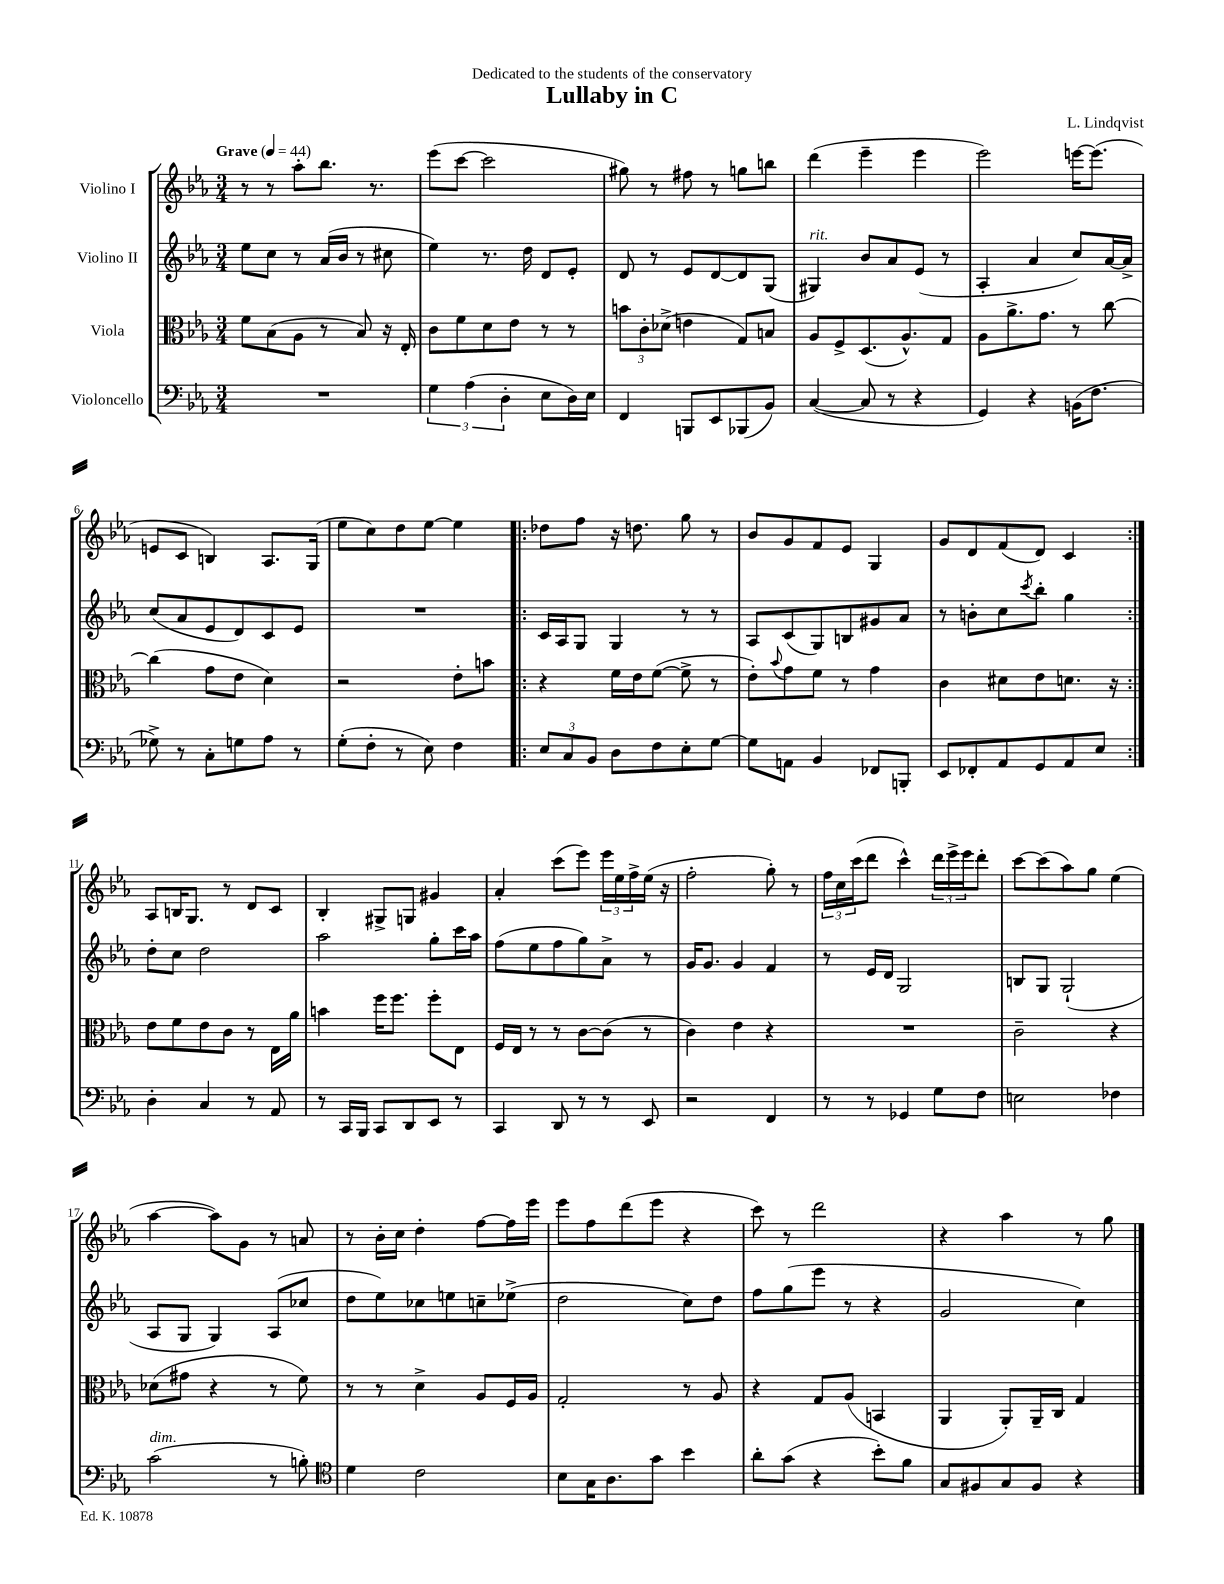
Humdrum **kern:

**kern	**kern	**kern	**kern
*staff4	*staff3	*staff2	*staff1
*clefF4	*clefC3	*clefG2	*clefG2
*k[b-e-a-]	*k[b-e-a-]	*k[b-e-a-]	*k[b-e-a-]
*M3/4	*M3/4	*M3/4	*M3/4
*MM44	*MM44	*MM44	*MM44
2.r	8f	8ee-	8r
.	(8B-	8cc	8r
.	8A-	8r	8aa-'
.	8r	(16a-	8.bb-
.	.	16b-	.
.	8B-)	8r	.
.	.	.	8.r
.	16r	8cc#	.
.	16E-'	.	.
=	=	=	=
6G	8c	4ee-)	(8eee-
.	8f	.	[8ccc
(6A-	.	.	.
.	8d	8.r	2ccc]
6D'	.	.	.
.	8e-	.	.
.	.	16dd	.
8E-	8r	8d	.
16D)	8r	8e-'	.
16E-	.	.	.
=	=	=	=
4FF	12b	8d	8gg#)
.	12c'	.	.
.	.	8r	8r
.	(12d-^	.	.
8BBB	4e	8e-	8ff#
8EE-	.	[8d	8r
(8BBB-	8G)	8d]	8gg
8BB-)	8B	(8G	8bb
=	=	=	=
([4C	8A-	4G#)	(4ddd
.	8F^	.	.
8C]	(8.D	8b-	4eee-~
8r	.	8a-	.
.	8.A-^^)	.	.
4r	.	(8e-	4eee-
.	8G	8r	.
=	=	=	=
4GG)	8A-	4A-'	2eee-)
.	8.a-^	.	.
4r	.	4a-	.
.	8.g	.	.
(16BB	8r	8cc)	[16eee
8.F	.	.	(8.eee]
.	[8cc	[16a-	.
.	.	16a-^]	.
=	=	=	=
8G-^)	(4cc]	(8cc	8e
8r	.	8a-	8c
8C'	8g	8e-	4B)
8G	8e-	8d)	.
8A-	4d)	8c	8.A-
8r	.	8e-	.
.	.	.	(16G
=	=	=	=
(8G'	2r	2.r	8ee-
8F'	.	.	8cc)
8r	.	.	8dd
8E-)	.	.	[8ee-
4F	8e-'	.	4ee-]
.	8b	.	.
=!|:	=!|:	=!|:	=!|:
12E-	4r	16c	8dd-
.	.	16A-	.
12C	.	.	.
.	.	8G	8ff
12BB-	.	.	.
8D	16f	4G	16r
.	16e-	.	8.dd
8F	([8f	.	.
8E-'	8f^]	8r	8gg
[8G	8r	8r	8r
=	=	=	=
8G]	8e-')	8A-	8b-
.	8qqb-	.	.
8AA	8g	(8c	8g
4BB-	8f	8G)	8f
.	8r	8B	8e-
8FF-	4g	8g#	4G
8BBB'	.	8a-	.
=	=	=	=
8EE-	4c	8r	8g
8FF-'	.	8b'	8d
8AA-	8d#	8cc	(8f
.	.	8qccc	.
8GG	8e-	8bb-'	8d)
8AA-	8.d	4gg	4c
8E-	.	.	.
.	16r	.	.
=:|!	=:|!	=:|!	=:|!
4D'	8e-	8dd'	8A-
.	8f	8cc	16B
.	.	.	8.G
4C	8e-	2dd	.
.	8c	.	8r
8r	8r	.	8d
8AA-	16E-	.	8c
.	16a-	.	.
=	=	=	=
8r	4b	2aa-	4B-'
16CC	.	.	.
16BBB-	.	.	.
8CC	16ff	.	8G#^
.	8.ff	.	.
8DD	.	.	8G
8EE-	8ff'	8gg'	4g#
8r	8E-	16ccc	.
.	.	16aa-	.
=	=	=	=
4CC	16F	(8ff	4a-'
.	16E-	.	.
.	8r	8ee-	.
8DD	8r	8ff	(8ccc
8r	[8c	8gg)	8eee-)
8r	(8c]	8a-^	24eee-
.	.	.	24ee-
.	.	.	24ff^
8EE-	8r	8r	(16ee-
.	.	.	16r
=	=	=	=
2r	4c)	16g	2ff'
.	.	8.g	.
.	4e-	4g	.
4FF	4r	4f	8gg')
.	.	.	8r
=	=	=	=
8r	2.r	8r	24ff
.	.	.	24cc
.	.	.	(24ccc
8r	.	16e-	8ddd
.	.	16d	.
4GG-	.	2G	4ccc^^)
8G	.	.	24ddd
.	.	.	24eee-^
.	.	.	24eee-
8F	.	.	8ddd'
=	=	=	=
2E	2c~	8B	[8ccc
.	.	8G	(8ccc]
.	.	(2G`	8aa-)
.	.	.	8gg
4F-	4r	.	(4ee-
=	=	=	=
(2c	(8d-	8A-	[4aa-
.	8g#	8G	.
.	4r	4G)	8aa-])
.	.	.	8g
8r	8r	(8A-	8r
8B')	8f)	8cc-	8a
=	=	=	=
*clefC4	*	*	*
4d	8r	8dd	8r
.	8r	8ee-)	16b-'
.	.	.	16cc
2c	4d^	8cc-	4dd'
.	.	8ee	.
.	8A-	8cc~	[8ff
.	16F	(8ee-^	16ff]
.	16A-	.	16eee-
=	=	=	=
8B-	2G'	2dd	8eee-
16G	.	.	8ff
8.A-	.	.	.
.	.	.	(8ddd
8g	.	.	8eee-
4b-	8r	8cc)	4r
.	8A-	8dd	.
=	=	=	=
8a-'	4r	8ff	8ccc)
(8g	.	(8gg	8r
4r	8G	8eee-	2ddd
.	(8A-	8r	.
8b-')	4BB	4r	.
8f	.	.	.
=	=	=	=
8G	4AA-	2g	4r
8F#	.	.	.
8G	8AA-')	.	4aa-
8F#	16AA-~	.	.
.	16C	.	.
4r	4G	4cc)	8r
.	.	.	8gg
==	==	==	==
*-	*-	*-	*-
